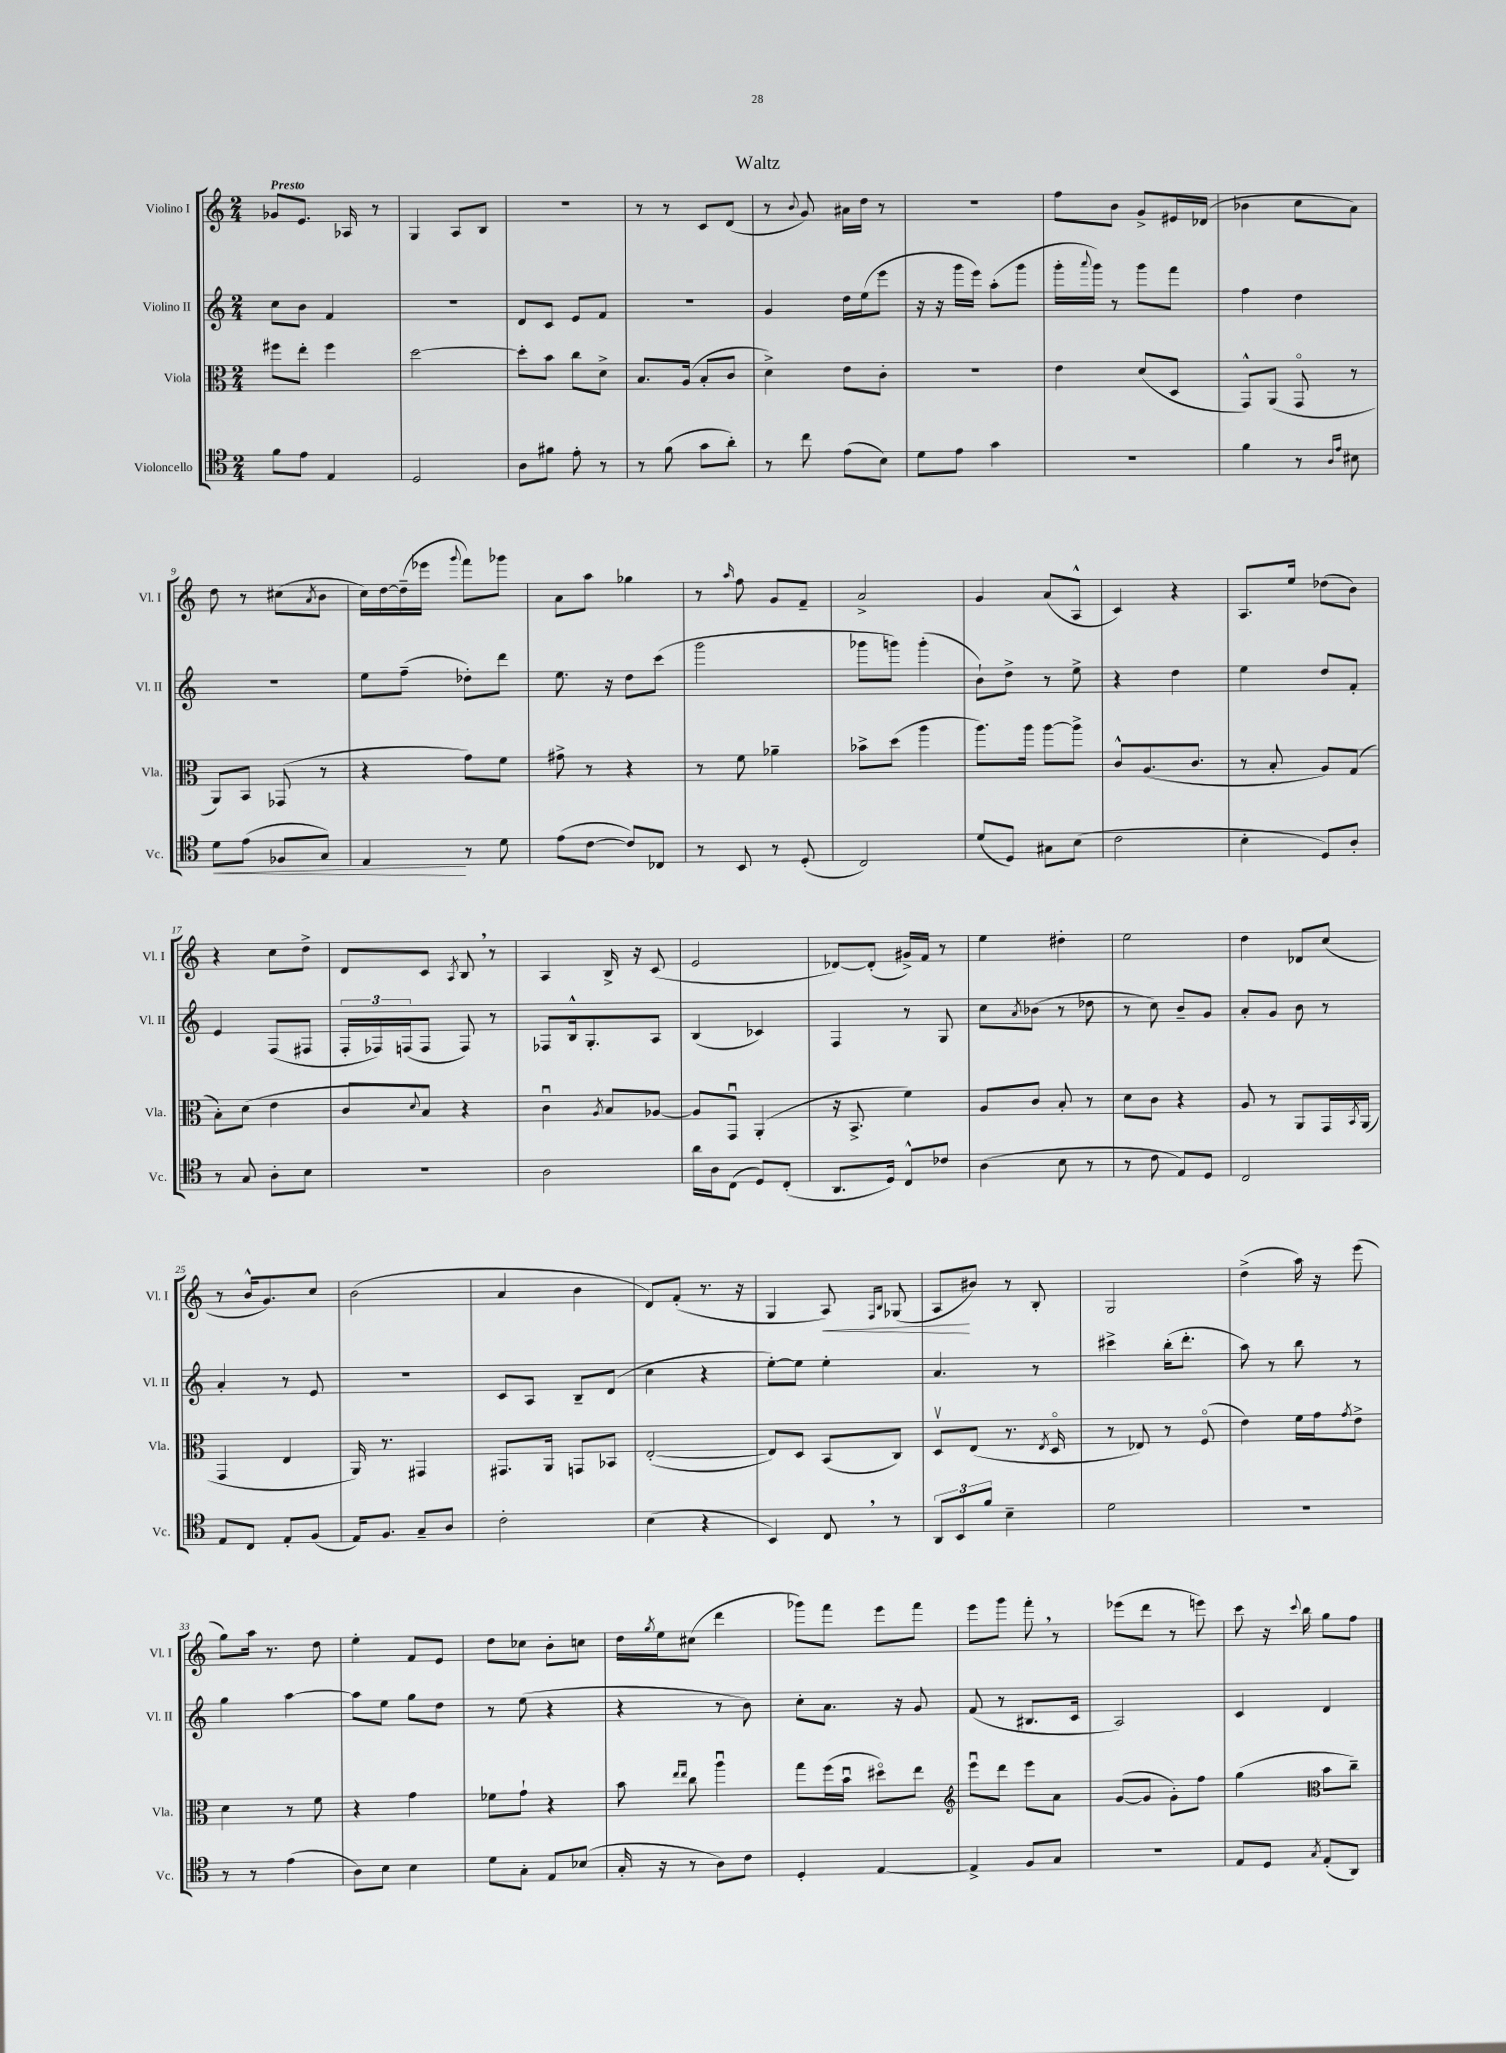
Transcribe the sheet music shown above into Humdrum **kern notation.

**kern	**kern	**kern	**kern
*staff4	*staff3	*staff2	*staff1
*clefC4	*clefC3	*clefG2	*clefG2
*k[]	*k[]	*k[]	*k[]
*M2/4	*M2/4	*M2/4	*M2/4
8f\L	8ff#\L	8cc\L	8g-/L
8e\J	8ee'\J	8b\J	8.e/J
4E/	4ff#\	4f/	.
.	.	.	16A-/
.	.	.	8r
=	=	=	=
2D/	[2dd\	2r	4G/
.	.	.	8A/L
.	.	.	8B/J
=	=	=	=
8A\L	8dd'\]L	8d/L	2r
8f#\J	8b\J	8c/J	.
8e'\	8cc\L	8e/L	.
8r	8d^\J	8f/J	.
=	=	=	=
8r	8.B/L	2r	8r
(8f\	.	.	8r
.	(16A/Jk	.	.
8g\L	8B'/L	.	8c/L
8a'\J)	8c/J	.	(8d/J
=	=	=	=
8r	4d^\)	4g/	8r
.	.	.	8qqb/
8cc\	.	.	8g/)
(8e\L	8e\L	16dd\LL	16a#\LL
.	.	(16ee\J	16dd\JJ
8B\J)	8c'\J	8eee\J	8r
=	=	=	=
8d\L	2r	16r	2r
.	.	16r	.
8e\J	.	16ggg\LL	.
.	.	16eee\JJ)	.
4g\	.	(8aa'\L	.
.	.	8ggg\J	.
=	=	=	=
2r	4e\	16ggg'\LL	8ff\L
.	.	8qqaaa/	.
.	.	16ggg\JJ)	.
.	.	8r	8b\J
.	(8d/L	8ggg\L	8g^/L
.	8D/J	8fff\J	16e#/L
.	.	.	(16d-/JJ
=	=	=	=
4f\	8GG^^/L)	4ff\	4b-\
.	(8AA/J	.	.
8r	8GGo/	4dd\	8cc\L
16qqA/LL	.	.	.
16qqe/JJ	.	.	.
8B#\	8r	.	8a\J)
=	=	=	=
8d\L	8AA/L)	2r	8dd\
(8e\J	8BB/J	.	8r
8F-/L	(8GG-/	.	(8cc#\L
.	.	.	8qa/
8G/J)	8r	.	8b\J
=	=	=	=
4E/	4r	8ee\L	16cc\LL)
.	.	.	[16dd\
.	.	(8ff~\J	(16dd~\]
.	.	.	16eee-\JJ
.	.	.	8qqggg/
8r	8g\L)	8dd-'\L)	8fff\L)
8d\	8f\J	8ddd\J	8ggg-\J
=	=	=	=
(8e\L	8g#^\	8.ee\	8a\L
[8c\J	8r	.	8aa\J
.	.	16r	.
8c/]L)	4r	8dd\L	4gg-\
8C-/J	.	(8ccc\J	.
=	=	=	=
8r	8r	2ggg\	8r
.	.	.	16qqaa/
8BB/	8f\	.	8ff\
8r	4a-~\	.	8g/L
(8D'/	.	.	8f~/J
=	=	=	=
2C/)	8b-^\L	8ggg-\L	2a^/
.	(8dd\J	8ggg\J)	.
.	4aa\	(4ggg'\	.
=	=	=	=
(8d/L	8.aa\L)	8b`\L)	4g/
8D/J)	.	8dd^\J	.
.	16aa\Jk	.	.
8G#\L	[8aa\L	8r	(8a/L
(8B\J	8aa^\]J	8ee^\	8A^^/J
=	=	=	=
2c\	8c^^/L	4r	4c/)
.	(8.A/	.	.
.	.	4dd\	4r
.	8.c/J	.	.
=	=	=	=
4B'\	8r	4ee\	8.A/L
.	8B'/	.	.
.	.	.	16ee/Jk
8D/L)	8A/L)	8dd/L	(8dd-\L
8A'/J	(8G/J	8f'/J	8b\J)
=	=	=	=
8r	8B'\L)	4e/	4r
8G/	(8d\J	.	.
8A'\L	4e\	(8F/L	8cc\L
8B\J	.	8F#/J	8dd^\J
=	=	=	=
2r	8c/L	24F'/LL	8d/L
.	.	24F-/)	.
.	.	(24F/J	.
.	8qqd/	.	.
.	8B/J)	8F/J	8c/J
.	.	.	8qA/
.	4r	8F/)	8B/
.	.	8r	8r
=	=	=	=
2A\	4cu\	8F-/L	4A/
.	.	16B^^/k	.
.	.	8.G'/	.
.	8qA/	.	.
.	8B/L	.	16B^/
.	.	.	16r
.	[8A-/J	8A/J	(8c/
=	=	=	=
16a\LL	8A-/]L	(4B/	2e/
16A\J	.	.	.
(8C\J	8GGu/J	.	.
8D/L)	(4AA'/	4c-/)	.
(8C'/J	.	.	.
=	=	=	=
8.AA/L	16r	4F/	[8d-/L)
.	8.BB^/	.	.
.	.	.	(8d-'/]J
16D/Jk)	.	.	.
8C^^/L	4f\)	8r	16g#^/LL)
.	.	.	16f/JJ
8c-/J	.	8G/	8r
=	=	=	=
(4A\	8A/L	8cc\L	4ee\
.	.	8qa/	.
.	8c/J	(8b-\J	.
8B\	8B'/	8r	4dd#'\
8r	8r	8dd-\	.
=	=	=	=
8r	8d\L	8r	2ee\
8c\	8c\J	8cc\)	.
8E/L)	4r	8b~/L	.
8D/J	.	8g/J	.
=	=	=	=
2C/	8A/	8a'/L	4dd\
.	8r	8g/J	.
.	8AA/L	8b\	8d-/L
.	16GG/L	8r	(8cc/J
.	8qBB/	.	.
.	(16AA/JJ	.	.
=	=	=	=
8E/L	4GG/	4a'/	8r
8C/J	.	.	16b^^/LK
.	.	.	8.g/)
8E'/L	4E/	8r	.
(8F/J	.	8e/	8cc/J
=	=	=	=
16E/LK)	16AA/)	2r	(2b\
8.F/J	8.r	.	.
8G~/L	4GG#/	.	.
8A/J	.	.	.
=	=	=	=
2c'\	8.GG#/L	8c/L	4a/
.	.	8A/J	.
.	16AA/Jk	.	.
.	8GG/L	8B~/L	4b\
.	8BB-/J	(8d/J	.
=	=	=	=
(4B\	([2E'/	4cc\	8d/L)
.	.	.	(8f'/J
4r	.	4r	8.r
.	.	.	16r
=	=	=	=
4BB/)	8E/]L)	[8ee'\L)	4G/
.	8D/J	8ee\]J	.
8C/	(8BB/L	4ee'\	8A/)
.	.	.	16qqF/LL
.	.	.	16qqB/JJ
8r	8C/J)	.	(8G-/
=	=	=	=
12AA/L	8Dv/L	4.a/	8A/L
12BB/	.	.	.
.	(8E/J	.	8b#/J)
12f/J	.	.	.
4B~\	8.r	.	8r
.	.	8r	8B'/
.	8qE/	.	.
.	16Do/	.	.
=	=	=	=
2d\	8r	4ccc#^\	2G/
.	8E-/)	.	.
.	8r	(16bb'\LK	.
.	.	8.ddd'\J	.
.	(8Fo/	.	.
=	=	=	=
2r	4e\)	8aa\)	(4dd^\
.	.	8r	.
.	16f\LL	8bb\	16aa\)
.	16g\J	.	16r
.	8qg/	.	.
.	8e^\J	8r	(8eee\
=	=	=	=
8r	4d\	4gg\	8gg\L)
8r	.	.	16aa\Jk
.	.	.	8.r
(4e\	8r	[4aa\	.
.	8f\	.	8dd\
=	=	=	=
8A\L)	4r	8aa\]L	4ee'\
8B\J	.	8ee\J	.
4B\	4g\	8gg\L	8f/L
.	.	8dd\J	8e/J
=	=	=	=
8d\L	8f-\L	8r	8dd\L
8G'\J	8g`\J	(8ee\	8cc-\J
8E/L	4r	4r	8b'\L
(8B-/J	.	.	8cc\J
=	=	=	=
16G'/	8b\	4r	16dd\LL
.	.	.	8qgg/
16r	.	.	16ee\J
.	16qqee/LL	.	.
.	16qqee/JJ	.	.
8r	8cc\	.	(8cc#\J
8A\L)	4aau\	8r	4ddd\
8c\J	.	8b\)	.
=	=	=	=
4D'/	8gg\L	8cc'\L	8ggg-\L)
.	(16ff\L	8.a\J	8fff\J
.	16bu\JJ	.	.
[4E/	8dd#o\L)	.	8eee\L
.	.	16r	.
.	8ee\J	8g/	8fff\J
=	=	=	=
*	*clefG2	*	*
4E^/]	8eeeu\L	(8f/	8eee\L
.	8ddd\J	8r	8ggg\J
8F/L	8eee\L	8.B#/L	8fff'\
8G/J	8a\J	.	8r
.	.	16c/Jk	.
=	=	=	=
2r	([8g/L	2A/)	(8eee-\L
.	8g/]J	.	8ddd\J
.	8g'\L)	.	8r
.	8ff\J	.	8eee\)
=	=	=	=
8E/L	(4gg\	4c/	8ccc\
8D/J	.	.	16r
.	.	.	8qqccc/
.	.	.	16bb\
*	*clefC3	*	*
8qG/	.	.	.
(8E'/L	8b\L	4d/	8gg\L
8AA/J)	8cc~\J)	.	8ff\J
==	==	==	==
*-	*-	*-	*-
